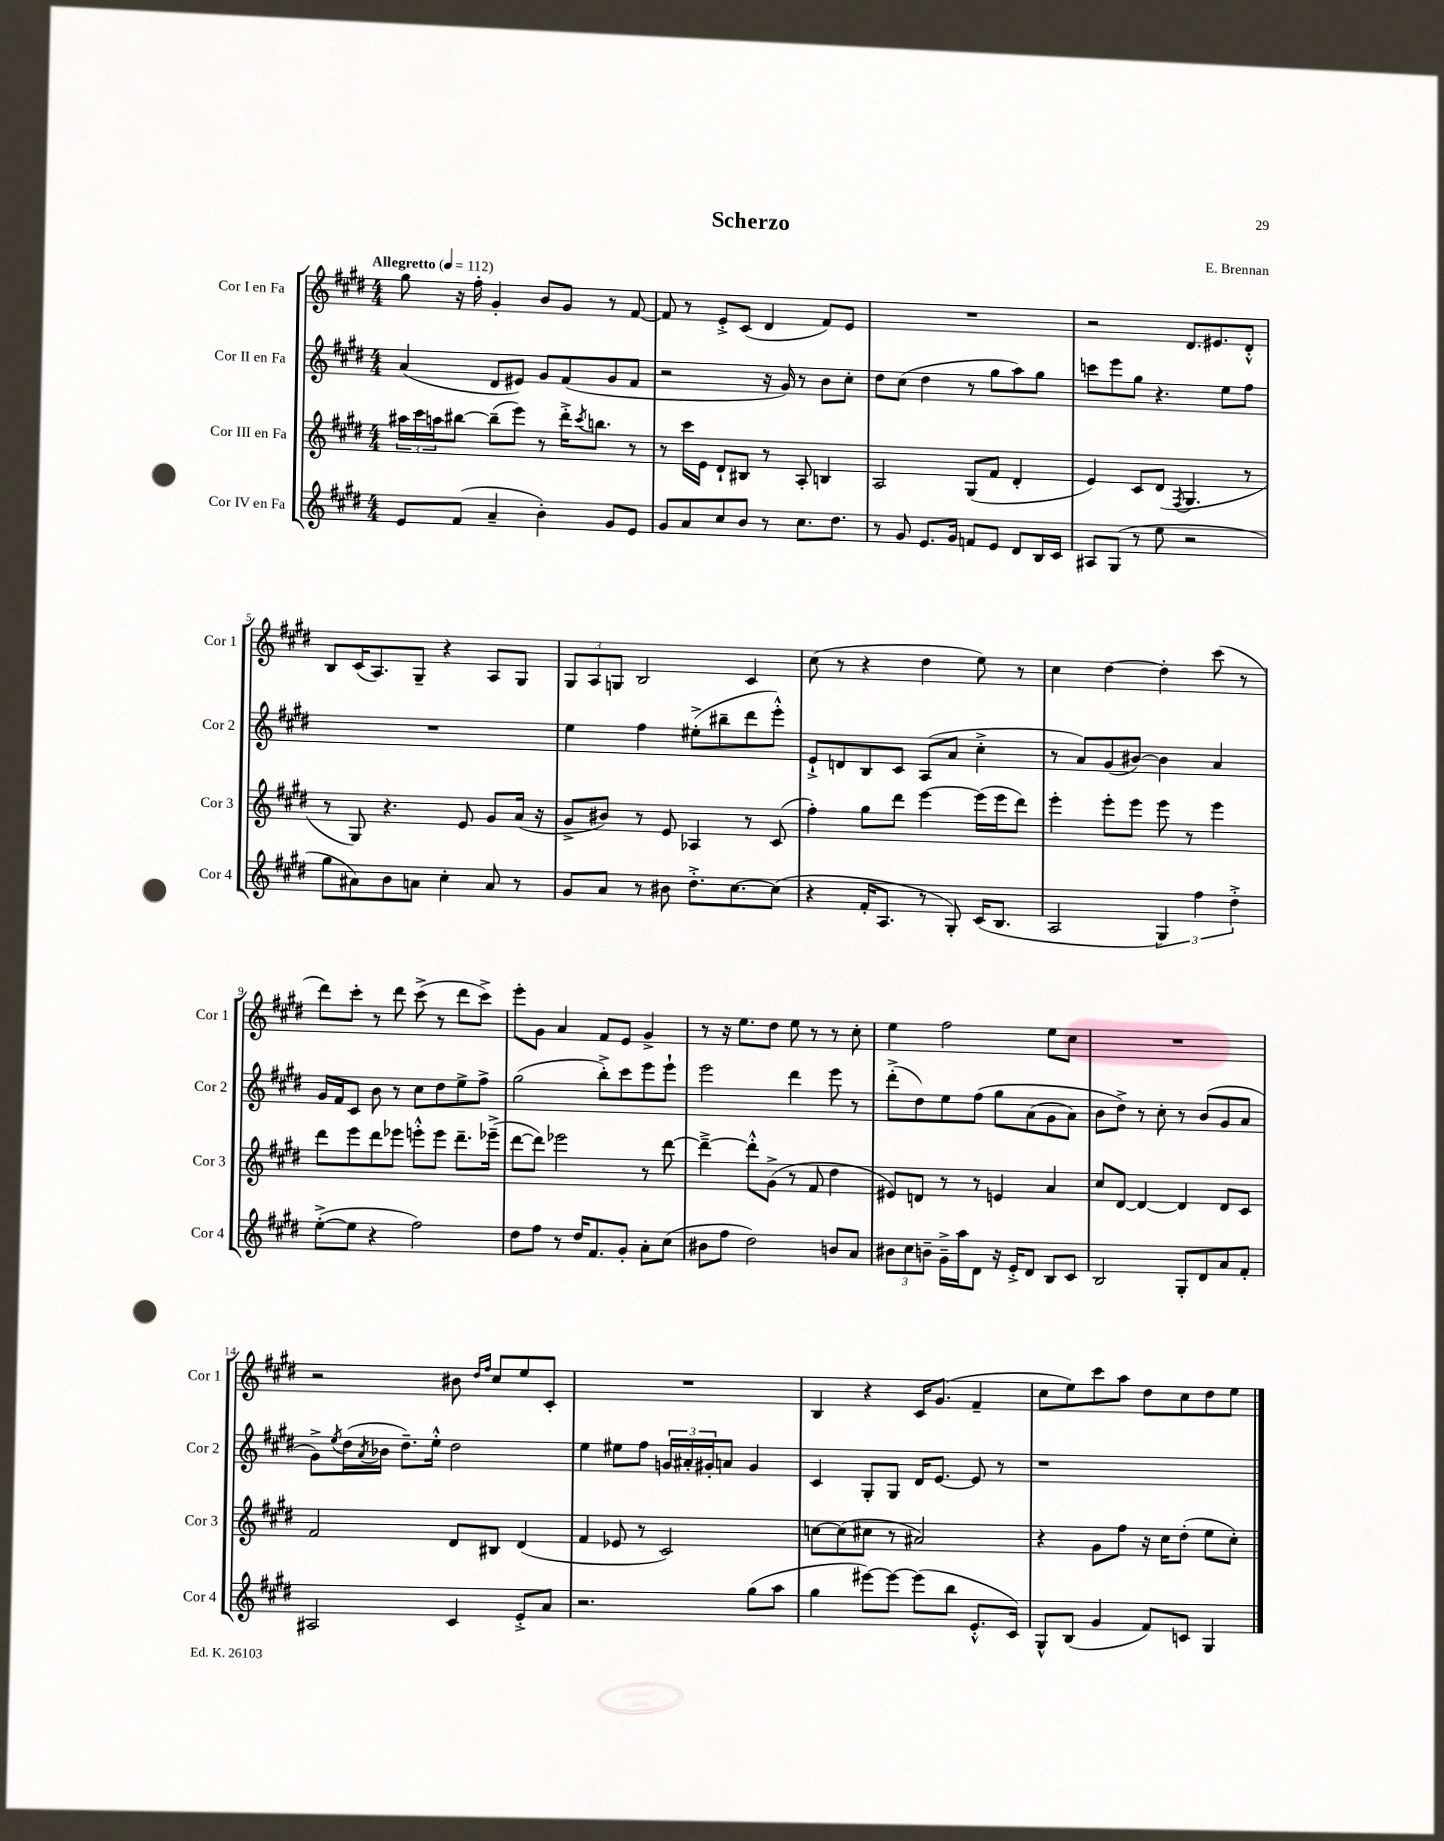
\header { title = "Scherzo" composer = "E. Brennan" }
<<
\new StaffGroup <<
\new Staff = "s0" \with { instrumentName = "Cor I en Fa" shortInstrumentName = "Cor 1" } {
    \clef treble \key e \major \numericTimeSignature \time 4/4 \tempo "Allegretto" 4 = 112
    gis''8 r16 fis''16-. gis'4-. b'8 gis'8 r8 fis'8~ |
    fis'8 r8 e'8-.-> cis'8( dis'4 fis'8) e'8 |
    R1 |
    r2 dis'8. eis'8. dis'8-.-^ |
    b8 cis'16( a8.) gis8-- r4 a8 gis8 |
    \tuplet 3/2 { gis8 a8 g8 } b2 cis'4 |
    cis''8( r8 r4 dis''4 e''8) r8 |
    cis''4 dis''4~ dis''4-. cis'''8( r8 |
    dis'''8) cis'''8-. r8 dis'''8 cis'''8->( r8 dis'''8 cis'''8->) |
    e'''8-. gis'8 a'4 fis'8 e'8 gis'4-> |
    r8 r16 e''8. dis''8 e''8 r8 r8 cis''8-. |
    e''4 fis''2 e''8 cis''8 |
    R1 |
    r2 bis'8 \grace { dis''16 fis''16 } cis''8 e''8 cis'8-. |
    R1 |
    b4 r4 cis'16 gis'8.( fis'4-- |
    cis''8 e''8) cis'''8 a''8 dis''8 cis''8 dis''8 e''8 \bar "|." |
}
\new Staff = "s1" \with { instrumentName = "Cor II en Fa" shortInstrumentName = "Cor 2" } {
    \clef treble \key e \major \numericTimeSignature \time 4/4
    a'4( dis'8 eis'8) gis'8 fis'8( gis'8 fis'8 |
    r2 r16 gis'16) r8 b'8 cis''8-. |
    dis''8 cis''8( dis''4 r8 gis''8 a''8) gis''8 |
    c'''8 e'''8 gis''8 r4. e''8 fis''8 |
    R1 |
    e''4 fis''4 eis''8-.->( bis''8-- dis'''8 e'''8-.-^) |
    e'8-!-> d'8 b8 cis'8 a8( a'8 cis''4-.-> |
    r8 a'8) gis'8( bis'8~) bis'4 a'4 |
    gis'16 fis'16 cis'8 b'8 r8 cis''8 dis''8 e''8-> fis''8-> |
    gis''2( b''8-.->) cis'''8 e'''8 e'''8-! |
    e'''2 dis'''4 e'''8 r8 |
    dis'''8-.->( dis''8) e''8 fis''8\( gis''8 a'8( gis'8 a'8) |
    b'8 dis''8->\) r8 cis''8-. r8 b'8( gis'8 a'8 |
    gis'8->) \acciaccatura { e''8 } dis''16( \acciaccatura { a'8 } bes'16 dis''8.--) e''16-.-^ dis''2 |
    e''4 eis''8 fis''8 \tuplet 3/2 { g'16 ais'16-. gis'16-. } a'8 gis'4 |
    cis'4 gis8-. gis8 dis'16 e'8.~ e'8 r8 |
    r1 \bar "|." |
}
\new Staff = "s2" \with { instrumentName = "Cor III en Fa" shortInstrumentName = "Cor 3" } {
    \clef treble \key e \major \numericTimeSignature \time 4/4
    \tuplet 3/2 { ais''16 cis'''16 a''16 } bis''8~ bis''8--( e'''8) r8 dis'''16-.-> \acciaccatura { cis'''8 } b''8. r8 |
    r8 cis'''16 e'16 dis'8-! bis8 r8 a8-. b4 |
    a2 gis8( fis'8 dis'4-. |
    e'4) cis'8 dis'8( \acciaccatura { fis8 } gis4. r8 |
    r8 gis8) r4. e'8 gis'8 a'16( r16 |
    gis'8-> bis'8) r8 e'8 aes4 r8 cis'8( |
    fis''4-.) gis''8 dis'''8 e'''4~ e'''16( e'''16 dis'''8) |
    e'''4-. e'''8-. e'''8 e'''8 r8 e'''4 |
    dis'''8 e'''8 dis'''8 ees'''8 e'''8-.-^ e'''8 dis'''8.-- ees'''16--->( |
    dis'''8~ dis'''8) ees'''2 r8 dis'''8~ |
    dis'''4~---> dis'''8-.-^ gis'8->( r8 fis'8 dis''4 |
    eis'8) d'8 r8 r8 e'4 a'4 |
    cis''8 dis'8~ dis'4~ dis'4 dis'8 cis'8 |
    fis'2 dis'8 bis8 dis'4( |
    fis'4 ees'8 r8 cis'2) |
    c''8~ c''8( cis''8 r8 ais'2) |
    r4 gis'8 fis''8 r16 cis''16 dis''8-.( e''8 cis''8-.) \bar "|." |
}
\new Staff = "s3" \with { instrumentName = "Cor IV en Fa" shortInstrumentName = "Cor 4" } {
    \clef treble \key e \major \numericTimeSignature \time 4/4
    e'8 fis'8( a'4-- b'4-.) gis'8 e'8 |
    gis'8 a'8 cis''8 b'8 r8 cis''8. dis''8. |
    r8 gis'8 e'8. gis'16 f'8 e'8 dis'8 b16 cis'16 |
    ais8 gis8( r8 e''8 r2 |
    gis''8 ais'8) b'8 a'8 cis''4-. a'8 r8 |
    gis'8 a'8 r8 bis'8 dis''8.-.-> cis''8.~ cis''8( |
    r4 fis'16-. a8. r8 gis8-.) cis'16( b8. |
    a2 \tuplet 3/2 { gis4) fis''4 dis''4-.-> } |
    e''8~-.->( e''8 r4 fis''2) |
    dis''8 fis''8 r8 dis''16 fis'8. gis'8-. a'8-. cis''8( |
    bis'8 fis''8 dis''2) b'8 a'8 |
    \tuplet 3/2 { bis'8 cis''8 b'8-- } gis'16---> a''16 dis'8 r16 e'16-.-> dis'8 b8 cis'8 |
    b2 gis8-. dis'8 a'8 fis'8-. |
    ais2 cis'4 e'8-.-> a'8 |
    r2. gis''8( a''8 |
    gis''4 eis'''8~) eis'''8~ eis'''8( b''8 e'8.-.-^ cis'16) |
    gis8-^ b8( gis'4 fis'8) c'8 gis4 \bar "|." |
}
>>
>>
